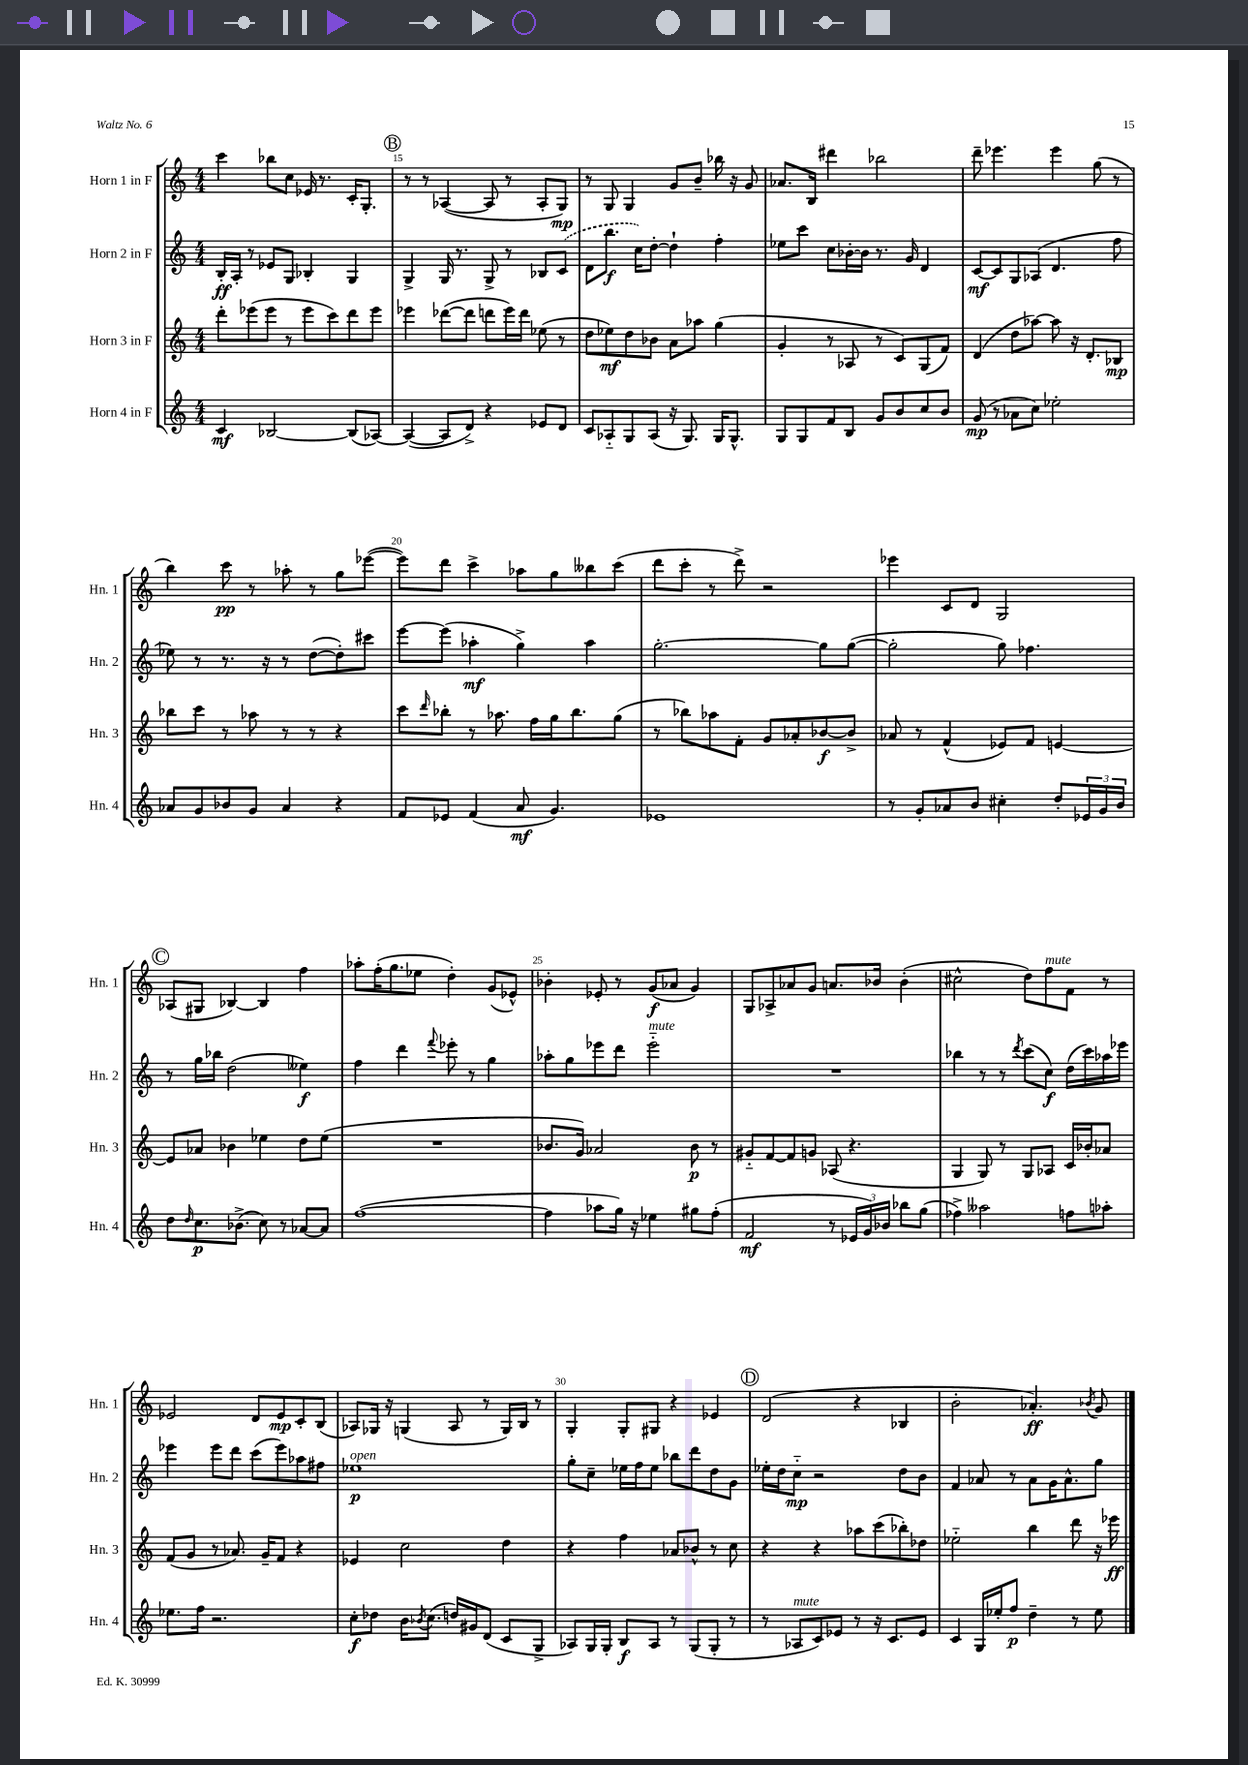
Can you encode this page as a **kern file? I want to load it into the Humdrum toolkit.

**kern	**dynam	**kern	**dynam	**kern	**dynam	**kern	**dynam
*part4	*part4	*part3	*part3	*part2	*part2	*part1	*part1
*staff4	*staff4	*staff3	*staff3	*staff2	*staff2	*staff1	*staff1
*I"Horn 4 in F	*	*I"Horn 3 in F	*	*I"Horn 2 in F	*	*I"Horn 1 in F	*
*I'Hn. 4	*	*I'Hn. 3	*	*I'Hn. 2	*	*I'Hn. 1	*
*clefG2	*	*clefG2	*	*clefG2	*	*clefG2	*
*k[]	*	*k[]	*	*k[]	*	*k[]	*
*M4/4	*	*M4/4	*	*M4/4	*	*M4/4	*
=14	=14	=14	=14	=14	=14	=14	=14
4c/	mf	8ddd'\L	.	16B'/LL	ff	4ccc\	.
.	.	.	.	16A'/JJ	.	.	.
.	.	(8eee-X\	.	8r	.	.	.
[2B-X/	.	8eee-\J	.	8e-X/L	.	8bb-X\L	.
.	.	8r	.	8G/J	.	8cc\J	.
.	.	8eee-\L	.	4B-X'/	.	16e-X/	.
.	.	.	.	.	.	8.r	.
.	.	8ccc\)	.	.	.	.	.
(8B-/L]	.	8ddd\	.	4G/	.	16c'/KL	.
.	.	.	.	.	.	8.G'/J	.
[8A-X/J)	.	8eee-\J	.	.	.	.	.
!!LO:REH:place=s1:t=B
=15	=15	=15	=15	=15	=15	=15	=15
(4A-/_	.	4eee-X\	.	4G^/	.	8r	.
.	.	.	.	.	.	8r	.
8A-/L]	.	([8ddd-X\L	.	16G/	.	([4A-X/	.
.	.	.	.	8.r	.	.	.
8d^/J)	.	8ddd-\J]	.	.	.	.	.
4r	.	8dddn\L	.	8G^/	.	8A-/]	.
.	.	16eee-\L)	.	8r	.	8r	.
.	.	16ddd\JJ	.	.	.	.	.
8e-X/L	.	(8ee-X\	.	8B-X/L	.	8A-'/L	.
8d/J	.	8r	.	(8c/J	.	8G/J)	mp
=16	=16	=16	=16	=16	=16	=16	=16
8c/L	.	8dd\L	.	8d\L	.	8r	.
8A-X/	.	8ee-X\)	mf	8.bb\J	f	8G/	.
8G/	.	8dd\	.	.	.	4G/	.
.	.	.	.	16cc\KL)	.	.	.
(8A-/J	.	8b-X\J	.	[8dd'\J	.	.	.
16r	.	8a\L	.	4dd`\]	.	8g/L	.
8.G/)	.	.	.	.	.	.	.
.	.	8aa-X\J	.	.	.	8b~/J	.
16G/KL	.	(4gg\	.	4ff'\	.	16bb-X\	.
8.G^^/J	.	.	.	.	.	16r	.
.	.	.	.	.	.	8g/	.
=17	=17	=17	=17	=17	=17	=17	=17
8G/L	.	4g'/	.	8ee-X\L	.	8.a-X/L	.
8G/	.	.	.	8ccc\J	.	.	.
.	.	.	.	.	.	16B/Jk	.
8f/	.	8r	.	8cc\L	.	4ddd#X\	.
8B/J	.	8A-X/	.	[16b-X'\L	.	.	.
.	.	.	.	16b-\JJ]	.	.	.
8g/L	.	8r	.	8.r	.	2bb-X\	.
8b/	.	8c/L)	.	.	.	.	.
.	.	.	.	16g/	.	.	.
8cc/	.	(8G/	.	4d/	.	.	.
8b/J	.	8f/J)	.	.	.	.	.
=18	=18	=18	=18	=18	=18	=18	=18
(8g/	mp	(4d/	.	[8c/L	mf	8ddd~\	.
8r	.	.	.	8c/]	.	4.eee-X\	.
8a-X\L	.	8dd\L	.	8G/	.	.	.
8cc\J)	.	[8aa-X\J)	.	(8A-X/J	.	.	.
2ee-X'\	.	8aa-\]	.	4.d/	.	4eee-\	.
.	.	16r	.	.	.	.	.
.	.	8.d'/L	.	.	.	.	.
.	.	.	.	.	.	(8gg\	.
.	.	8B-X/J	mp	8ff\	.	8r	.
!!LO:LB:g=z
=19	=19	=19	=19	=19	=19	=19	=19
8a-X/L	.	8bb-X\L	.	8ee-X\)	.	4bb\)	.
8g/	.	8ccc\J	.	8r	.	.	.
8b-X/	.	8r	.	8.r	.	8ccc\	pp
8g/J	.	8aa-X\	.	.	.	8r	.
.	.	.	.	16r	.	.	.
4a-/	.	8r	.	8r	.	8aa-X'\	.
.	.	8r	.	([8dd\L	.	8r	.
4r	.	4r	.	8dd'\])	.	8gg\L	.
.	.	.	.	8ccc#X\J	.	([8eee-X\J	.
=20	=20	=20	=20	=20	=20	=20	=20
8f/L	.	8ccc\L	.	[8eee\L	.	8eee-\L])	.
.	.	16qqddd/	.	.	.	.	.
8e-X/J	.	8bb-X'\J	.	(8eee\J]	.	8ddd\J	.
(4f/	.	8r	.	4aa-X'\	mf	4ccc^\	.
.	.	8.aa-X\	.	.	.	.	.
8a/	mf	.	.	4gg^\)	.	8aa-X\L	.
.	.	16ff\LL	.	.	.	.	.
4.g/)	.	16gg\J	.	.	.	8gg\	.
.	.	8.bb-\	.	.	.	.	.
.	.	.	.	4aa-\	.	8bb--X\	.
.	.	(8gg\J	.	.	.	(8ccc\J	.
=21	=21	=21	=21	=21	=21	=21	=21
1e-X	.	8r	.	[2.gg'\	.	8ddd\L	.
.	.	8bb-X\L)	.	.	.	8ccc'\J	.
.	.	8aa-X\	.	.	.	8r	.
.	.	8f'\J	.	.	.	8ddd^\)	.
.	.	8g/L	.	.	.	2r	.
.	.	8a-X'/	.	.	.	.	.
.	.	[8b-X/	f	8gg\L]	.	.	.
.	.	8b-^/J]	.	([8gg\J	.	.	.
=22	=22	=22	=22	=22	=22	=22	=22
8r	.	8a-X/	.	2gg'\]	.	4eee-X\	.
8g'/L	.	8r	.	.	.	.	.
8a-X/	.	(4f^^/	.	.	.	8c/L	.
8b/J	.	.	.	.	.	8d/J	.
4cc#X'\	.	8e-X/L)	.	8gg\)	.	2G/	.
.	.	8f/J	.	4.ff-X\	.	.	.
8dd'/L	.	[4en/	.	.	.	.	.
24e-X/L	.	.	.	.	.	.	.
24g/	.	.	.	.	.	.	.
24b/JJ	.	.	.	.	.	.	.
!!LO:LB:g=z
!!LO:REH:place=s1:t=C
=23	=23	=23	=23	=23	=23	=23	=23
8dd\L	.	8e/L]	.	8r	.	(8A-X/L	.
16qqdd/	.	.	.	.	.	.	.
8.cc\	p	8a-X/J	.	16gg\LL	.	8G#X/J	.
.	.	.	.	16bb-X\JJ	.	.	.
.	.	4b-X\	.	(2dd\	.	[4B-X/)	.
(8.b-X^\J	.	.	.	.	.	.	.
8cc\)	.	4ee-X\	.	.	.	4B-/]	.
8r	.	.	.	.	.	.	.
[8a-X/L	.	8dd\L	.	4ee--X\)	f	4ff\	.
8a-/J]	.	(8ee-\J	.	.	.	.	.
=24	=24	=24	=24	=24	=24	=24	=24
([1ff	.	1r	.	4ff\	.	8aa-X'\L	.
.	.	.	.	.	.	(16ff'\K	.
.	.	.	.	.	.	8.gg\	.
.	.	.	.	4ddd\	.	.	.
.	.	.	.	.	.	8ee-X\J	.
.	.	.	.	8qqfff/	.	.	.
.	.	.	.	8eee-X'\	.	4dd'\)	.
.	.	.	.	8r	.	.	.
.	.	.	.	4gg\	.	(8g/L	.
.	.	.	.	.	.	8e-X^^/J)	.
=25	=25	=25	=25	=25	=25	=25	=25
4ff\]	.	8.b-X/L	.	8aa-X'\L	.	4b-X'\	.
.	.	.	.	8gg\	.	.	.
.	.	16g/Jk)	.	.	.	.	.
8aa-X\L	.	2a-X/	.	8eee-X\	.	8e-X'/	.
16gg\Jk)	.	.	.	8ddd\J	.	8r	.
16r	.	.	.	.	.	.	.
!	!	!	!	!LO:TX:a:i:t=mute	!	!	!
4ee-X\	.	.	.	2eee-\	.	(8g/L	f
.	.	.	.	.	.	8a-X/J	.
8gg#X\L	.	8b-\	p	.	.	4g/)	.
(8ff'\J	.	8r	.	.	.	.	.
=26	=26	=26	=26	=26	=26	=26	=26
2f/	mf	8g#X/L	.	1r	.	8G/L	.
.	.	[8f/	.	.	.	8A-X^/	.
.	.	8f/]	.	.	.	8a-X/	.
.	.	8gn/J	.	.	.	8g/J	.
8r	.	(8A-X/	.	.	.	8.an/L	.
24e-X/LL	.	4.r	.	.	.	.	.
24g/)	.	.	.	.	.	.	.
.	.	.	.	.	.	16b-X/Jk	.
24b-X/JJ	.	.	.	.	.	.	.
8bb-X\L	.	.	.	.	.	(4b-'\	.
(8gg\J	.	.	.	.	.	.	.
=27	=27	=27	=27	=27	=27	=27	=27
4ff-X^\)	.	4G/	.	4bb-X\	.	2cc#X^^\	.
2aa--X\	.	8G/)	.	8r	.	.	.
.	.	8r	.	8r	.	.	.
.	.	.	.	8qddd/	.	.	.
.	.	8G/L	.	(8ccc\L	.	8dd\L)	.
!	!	!	!	!	!	!LO:TX:a:i:t=mute	!
.	.	8A-X/J	.	8cc\J)	f	8ff\	.
8ffn\L	.	16c/LL	.	(16dd\LL	.	8f\J	.
.	.	16b-X'/J	.	16ccc\)	.	.	.
8aa-X'\J	.	8a-X/J	.	16aa-X\	.	8r	.
.	.	.	.	16eee-X\JJ	.	.	.
!!LO:LB:g=z
=28	=28	=28	=28	=28	=28	=28	=28
8.ee-X\L	.	(8f/L	.	4eee-X\	.	2e-X/	.
.	.	8g/J	.	.	.	.	.
16ff\Jk	.	.	.	.	.	.	.
2.r	.	8r	.	8eee-\L	.	.	.
.	.	8.a-X/)	.	8ddd\J	.	.	.
.	.	.	.	(8ccc\L	.	8d/L	.
.	.	16g~/KL	.	.	.	.	.
.	.	8f/J	.	8eee-\)	.	8e-/	mp
.	.	4r	.	8aa-X\	.	8c'/	.
.	.	.	.	8ff#X\J	.	(8B/J	.
=29	=29	=29	=29	=29	=29	=29	=29
!	!	!	!	!LO:TX:a:i:t=open	!	!	!
8cc'\L	f	4e-X/	.	1ee-X	p	8A-X/L)	.
8dd-X\J	.	.	.	.	.	16G-X/Jk	.
.	.	.	.	.	.	16r	.
16b\KL	.	2cc\	.	.	.	(4Gn/	.
8qb-X/	.	.	.	.	.	.	.
(8.cc\J	.	.	.	.	.	.	.
16ddn/LL)	.	.	.	.	.	8A-/	.
16g#X/J	.	.	.	.	.	.	.
(8d/J	.	.	.	.	.	8r	.
8c/L	.	4dd\	.	.	.	16G/LL)	.
.	.	.	.	.	.	16B/JJ	.
8G^/J	.	.	.	.	.	8r	.
=30	=30	=30	=30	=30	=30	=30	=30
8A-X/L)	.	4r	.	8gg'\L	.	4G'/	.
16G/L	.	.	.	8cc~\J	.	.	.
16G'/JJ	.	.	.	.	.	.	.
8B/L	f	4ff\	.	16ee-X\LL	.	8G'/L	.
.	.	.	.	16ff\J	.	.	.
8A-/J	.	.	.	8ee-\J	.	8G#X/J	.
8r	.	8a-X/L	.	8bb-X\L	.	4r	.
(8G/L	.	8b-X^^/J	.	8ddd\	.	.	.
8G'/J	.	8r	.	8dd\	.	4e-X/	.
8r	.	8cc\	.	8g\J	.	.	.
!!LO:REH:place=s1:t=D
=31	=31	=31	=31	=31	=31	=31	=31
8r	.	4r	.	16ee-X'\LL	.	(2d/	.
.	.	.	.	16dd\J	.	.	.
!LO:TX:a:i:t=mute	!	!	!	!	!	!	!
8A-X/L	.	.	.	8cc\J	mp	.	.
8c/)	.	4r	.	2r	.	.	.
8e-X/J	.	.	.	.	.	.	.
8r	.	8aa-X\L	.	.	.	4r	.
16r	.	(8ccc\	.	.	.	.	.
8.c/L	.	.	.	.	.	.	.
.	.	8bb-X'\)	.	8dd\L	.	4B-X/	.
8e-/J	.	8dd-X\J	.	8b\J	.	.	.
=32	=32	=32	=32	=32	=32	=32	=32
4c/	.	2ee-X\	.	4f/	.	2b'\	.
16G/LL	.	.	.	8a-X/	.	.	.
16ee-X'/J	.	.	.	.	.	.	.
8ff/J	p	.	.	8r	.	.	.
4dd~\	.	4bb\	.	8a-\L	.	4.a-X'/)	ff
.	.	.	.	16g\K	.	.	.
.	.	.	.	8.a-^^\	.	.	.
8r	.	8ddd\	.	.	.	.	.
.	.	.	.	.	.	8qb-X/	.
8ee-\	.	16r	.	8gg\J	.	8g/	.
.	.	16eee-X\	ff	.	.	.	.
==	==	==	==	==	==	==	==
*-	*-	*-	*-	*-	*-	*-	*-
